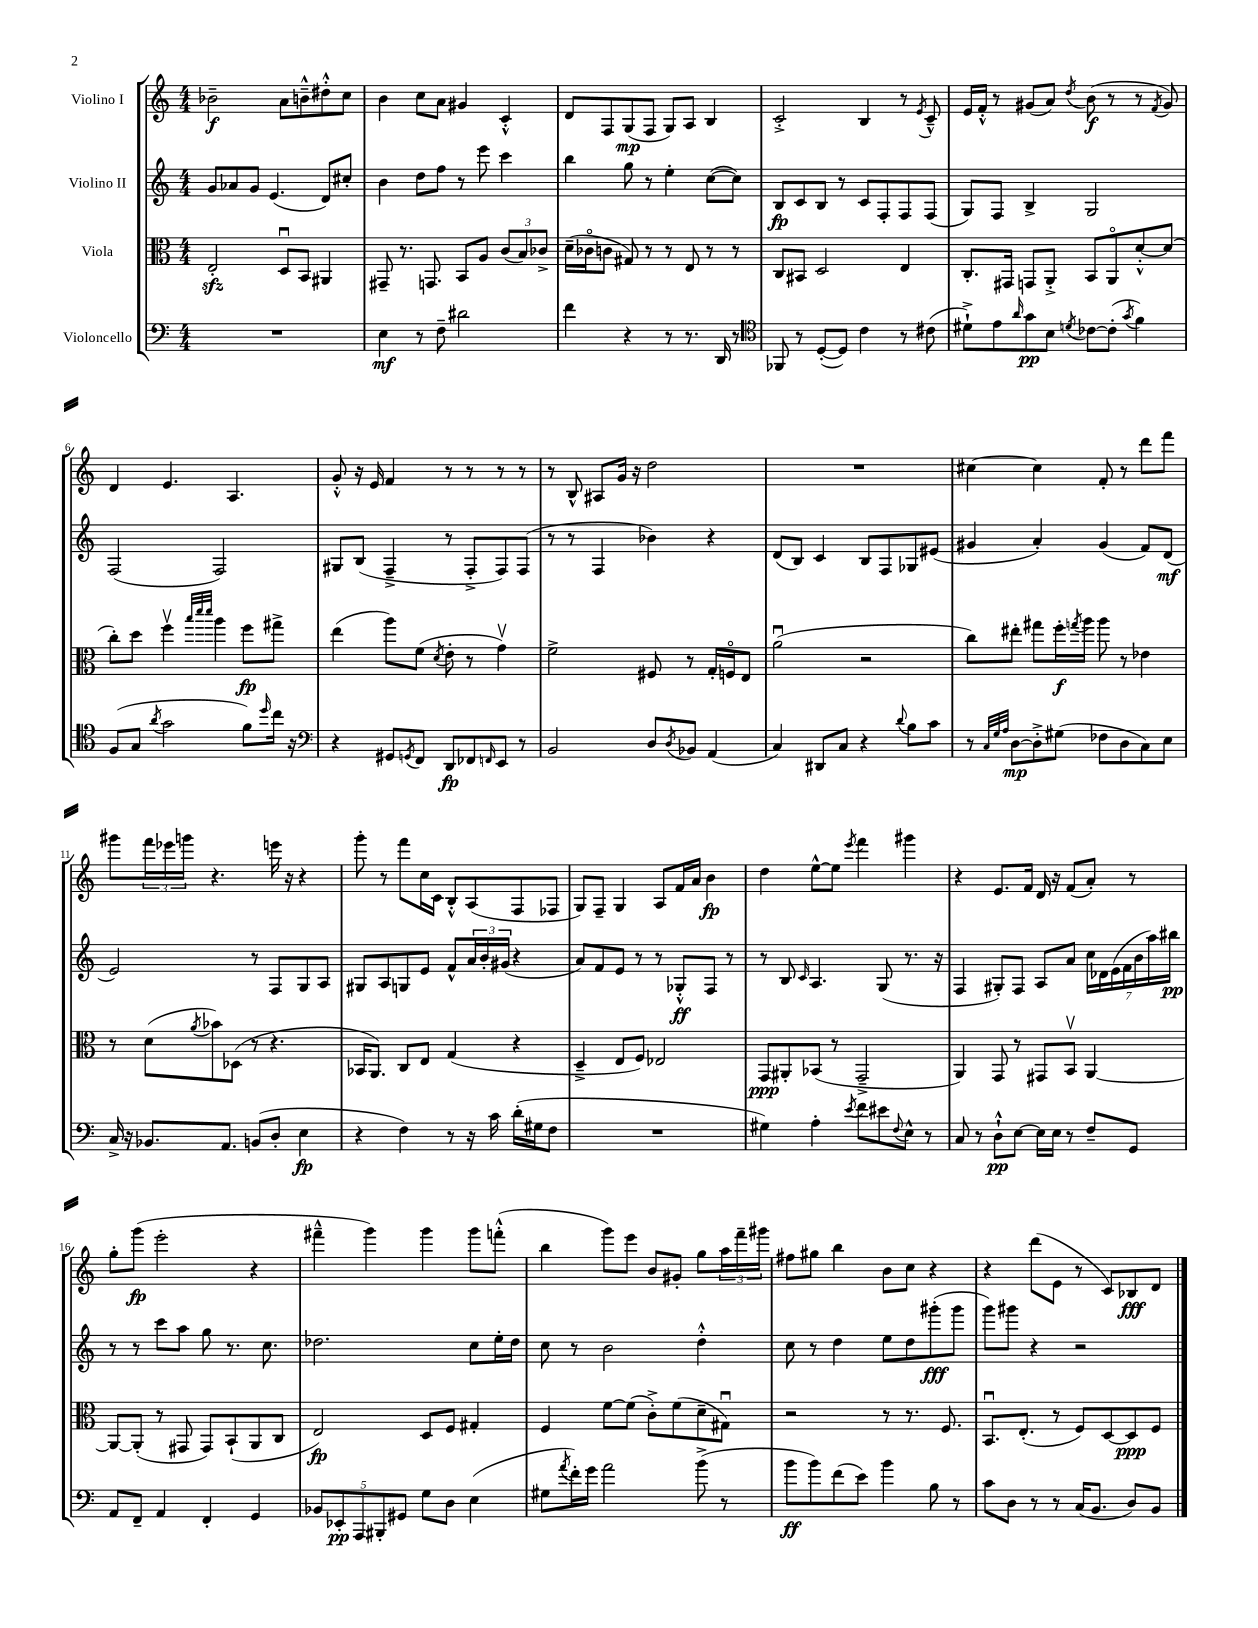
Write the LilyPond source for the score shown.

<<
\new StaffGroup <<
\new Staff = "s0" \with { instrumentName = "Violino I" } {
    \clef treble \key c \major \numericTimeSignature \time 4/4
    bes'2--\f a'8 b'8---^ dis''8-.-^ c''8 |
    b'4 c''8 a'8 gis'4 c'4-.-^ |
    d'8 f8 g8\mp( f8 g8) a8 b4 |
    c'2-.-> b4 r8 \acciaccatura { e'8 } c'8---^ |
    e'16 f'16-.-^ r8 gis'8( a'8) \acciaccatura { d''8 } b'8\f( r8 r8 \acciaccatura { f'8 } gis'8) |
    d'4 e'4. a4. |
    g'8-.-^ r16 e'16 f'4 r8 r8 r8 r8 |
    r8 b8-^ ais8 g'16 r16 d''2 |
    R1 |
    cis''4~ cis''4 f'8-. r8 d'''8 f'''8 |
    gis'''8 \tuplet 3/2 { f'''16 ees'''16 g'''16 } r4. e'''16 r16 r4 |
    g'''8-. r8 f'''8 c''16 c'16 b8-.-^ a8( f8 fes8 |
    g8) f8-- g4 a8 f'16 a'16 b'4\fp |
    d''4 e''8~-^ e''8 \acciaccatura { e'''8 } f'''4 gis'''4 |
    r4 e'8. f'16 d'16 r16 f'8( a'8-.) r8 |
    g''8-. g'''8\fp( e'''2-. r4 |
    fis'''4---^ g'''4) g'''4 g'''8 f'''8-.-^( |
    b''4 g'''8) e'''8 b'8 gis'8-. g''8 \tuplet 3/2 { a''16 f'''16-- gis'''16 } |
    fis''8 gis''8 b''4 b'8 c''8 r4 |
    r4 d'''8( e'8 r8 c'8) bes8\fff d'8 \bar "|." |
}
\new Staff = "s1" \with { instrumentName = "Violino II" } {
    \clef treble \key c \major \numericTimeSignature \time 4/4
    g'8 aes'8 g'8 e'4.( d'8) cis''8-. |
    b'4 d''8 f''8 r8 e'''8 c'''4 |
    b''4 g''8 r8 e''4-. c''8~( c''8) |
    b8\fp c'8 b8 r8 c'8 f8-. f8 f8( |
    g8) f8 b4-> g2 |
    f2( f2) |
    gis8 b8( f4---> r8 f8-.-> f8) f8( |
    r8 r8 f4 bes'4) r4 |
    d'8( b8) c'4 b8 f8 ges8 eis'8( |
    gis'4 a'4-.) gis'4( f'8) d'8\mf( |
    e'2) r8 f8 g8 a8 |
    gis8 a8 g8 e'8 f'8-^ \tuplet 3/2 { a'16 b'16-. gis'16( } r4 |
    a'8) f'8 e'8 r8 r8 ges8-.-^\ff f8 r8 |
    r8 b8 \grace { c'16 } a4. g8( r8. r16 |
    f4 gis8-.) f8 a8 a'8 \tuplet 7/4 { c''16 des'16 e'16( f'16 b'16 a''16) bis''16\pp } |
    r8 r8 c'''8 a''8 g''8 r8. c''8. |
    des''2. c''8 e''16-. des''16 |
    c''8 r8 b'2 d''4-.-^ |
    c''8 r8 d''4 e''8 d''8 gis'''8-.\fff( gis'''8 |
    g'''8) gis'''8 r4 r2 \bar "|." |
}
\new Staff = "s2" \with { instrumentName = "Viola" } {
    \clef alto \key c \major \numericTimeSignature \time 4/4
    e2-.\sfz d8\downbow b,8 ais,4 |
    gis,8-- r8. g,8. b,8 a8 \tuplet 3/2 { c'8( b8) ces'8-> } |
    d'16--( ces'16\flageolet c'8 gis8) r8 r8 e8 r8 r8 |
    c8 bis,8 d2 e4 |
    c8.-. gis,16 g,8 a,8-.-> b,8 a,8\flageolet d'8~-.-^ d'8( |
    c''8-.) d''8 f''4\upbow \grace { b''32 d'''32 d'''32 } a''4 f''8\fp gis''8-> |
    e''4( a''8) f'8( \acciaccatura { d'8 } e'8-. r8 g'4\upbow) |
    f'2-> fis8 r8 g16-. f16\flageolet e8 |
    a'2\downbow( r2 |
    c''8) eis''8-. gis''8 f''16-.\f \acciaccatura { g''8 } a''16 a''8 r8 ees'4 |
    r8 d'8( \acciaccatura { a'8 } bes'8) des8( r8 r4. |
    bes,16 a,8.) c8 e8 g4( r4 |
    d4---> e8 f8) ees2 |
    g,8\ppp ais,8-. bes,8( r8 g,2---> |
    a,4) g,8 r8 gis,8 b,8\upbow a,4~ |
    a,8~ a,8-.( r8 gis,8 gis,8) b,8-!( a,8 c8 |
    e2\fp) d8 f8 gis4-. |
    f4 f'8~ f'8( c'8-.->) f'8( d'8-- gis8\downbow) |
    r2 r8 r8. f8. |
    b,8.\downbow e8.-.( r8 f8) d8~ d8\ppp f8 \bar "|." |
}
\new Staff = "s3" \with { instrumentName = "Violoncello" } {
    \clef bass \key c \major \numericTimeSignature \time 4/4
    R1 |
    e4\mf r8 f8-- dis'2 |
    f'4 r4 r8 r8. d,16 r8 |
    \clef tenor fes,8 r8 d8~-.( d8) c'4 r8 cis'8( |
    dis'8-!->) e'8 \grace { a'16 } g'8\pp b8 \acciaccatura { d'8 } ces'8~ ces'8-.( \acciaccatura { g'8 } f'4) |
    f8( g8 \acciaccatura { a'8 } g'2 f'8) \grace { d''16 } c''16 r16 |
    \clef bass r4 gis,8 \acciaccatura { g,8 } f,8 d,8\fp fes,8 \grace { f,16 } e,8 r8 |
    b,2 d8 \acciaccatura { d8 } bes,8 a,4( |
    c4) dis,8 c8 r4 \appoggiatura { d'8 } b8 c'8 |
    r8 \grace { c32 g32 a32 } d8~\mp d8-.-> gis8( fes8 d8 c8) e8 |
    c16-> r16 bes,8. a,8. b,8( d8-. e4\fp |
    r4 f4) r8 r16 c'16 d'16-.( gis16 f8 |
    R1 |
    gis4) a4-. \acciaccatura { e'8 } f'8 eis'8 \appoggiatura { f8 } e8-^ r8 |
    c8 r8 d8-!-^\pp e8~ e16 e16 r8 f8-- g,8 |
    a,8 f,8-- a,4 f,4-. g,4 |
    \tuplet 5/4 { bes,8 ees,8-.\pp a,,8 bis,,8-. gis,8 } g8 d8 e4( |
    gis8 \acciaccatura { a'8 } f'16-.) g'16 a'2 b'8->( r8 |
    b'8\ff b'8) f'8( e'8) b'4 b8 r8 |
    c'8 d8 r8 r8 c16( b,8. d8) b,8 \bar "|." |
}
>>
>>
